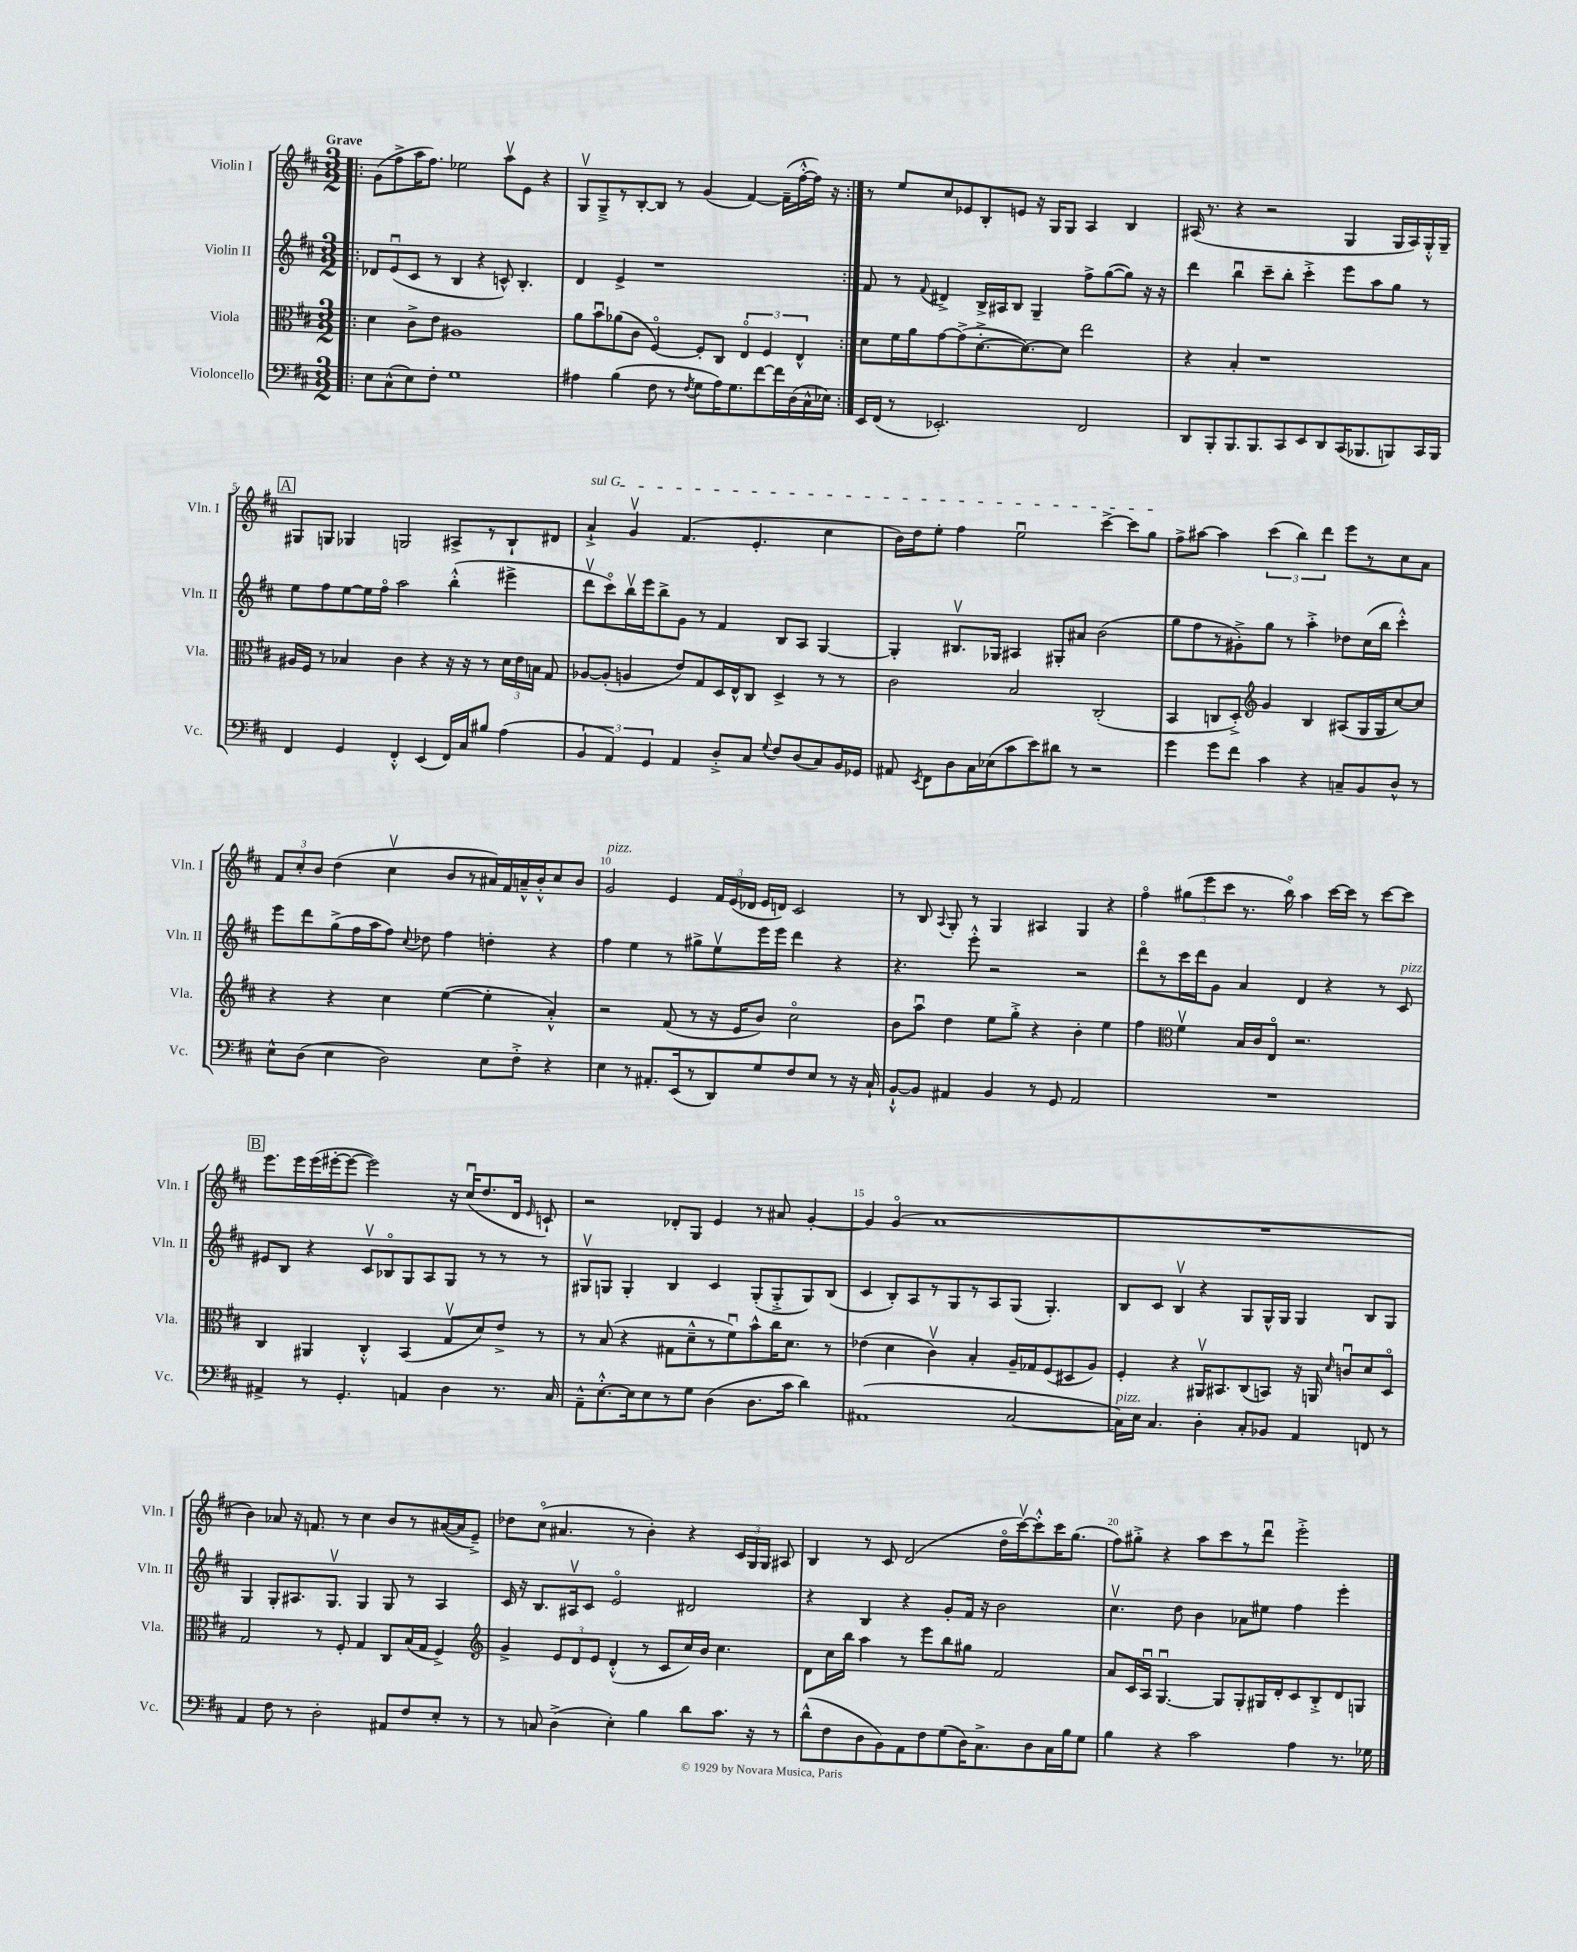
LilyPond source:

<<
\new StaffGroup <<
\new Staff = "s0" \with { instrumentName = "Violin I" shortInstrumentName = "Vln. I" } {
    \clef treble \key d \major \numericTimeSignature \time 3/2 \tempo "Grave"
    \autoBeamOff \repeat volta 2 { \bar ".|:" g'8[( fis''8-> a''16 fis''8.]) ees''2 a''8[\upbow e'8] r4 |
    g8[\upbow g8---> r8 b8~-. b8] r8 g'4( fis'4~) fis'16[--( fis''16~-.-^ fis''16]) r16 | }
    r8 e''8[ cis''8 ees'8 b8-. e'8] r16 g16[ g8] a4 b4 |
    ais16( r8. r4 r2 g4 g16[ ais16) g16-.-^ g16]-- |
    \mark \markup { \box "A" } gis8[ g8] ges4 g2 ais8[-> r8 b8-! dis'8] |
    \once \override TextSpanner.bound-details.left.text = \markup { \italic "sul G" } a'4-!->\startTextSpan g'4\upbow fis'4.( e'4.-. cis''4 |
    b'16[) d''16 e''8]-. fis''4 e''2\downbow cis'''4~-> cis'''8[ g''8]\stopTextSpan |
    fis''8[-> ais''8]~ ais''4 \tuplet 3/2 { cis'''4( b''4) d'''4 } e'''8[ r8 cis''8 a'8] |
    \tuplet 3/2 { fis'8[ cis''8-. b'8] } d''4( cis''4\upbow b'8[ r8 ais'16) fis'16 a'16---^ b'16-.-^ cis''8 b'8] |
    g'2^\markup { \italic "pizz." } e'4 \tuplet 3/2 { fis'16[ e'16( des'16] } e'16[ d'16]) cis'2 |
    r8 b8 \appoggiatura { a8 } g8-. r8 g4 ais4 g4 r4 |
    fis''4\flageolet \tuplet 3/2 { gis''8[( e'''8 cis'''8] } r8. b''16\flageolet) a''4 cis'''16[~ cis'''16] r8 cis'''8[~ cis'''8] |
    \mark \markup { \box "B" } e'''8.[ e'''16 e'''16( eis'''16~-. eis'''8]~ eis'''2) r16 cis''16[\downbow( d''8. d'16] \grace { e'16 } c'8-!) |
    r2 des'8[-. g8] e'4 r8 ais'8 g'4~-. |
    g'4 g'4\flageolet( a'1 |
    R1. |
    b'4) aes'8 r16 f'8. r8 cis''4 b'8[ r8 ais'16~( ais'16 e'8]--->) |
    des''8[ cis''8]\flageolet( ais'4. r8 b'4-.) r4 \tuplet 3/2 { cis'16[ g16 g16] } ais8 |
    b4 r8 cis'8 d'2( d''16[\flageolet cis'''16~\upbow) cis'''8-.-^ cis'''16 g''8.]( |
    fis''8[) gis''8]-.-> r4 a''8[ cis'''8 r8 d'''8]\downbow e'''2-.-> \bar "|." |
}
\new Staff = "s1" \with { instrumentName = "Violin II" shortInstrumentName = "Vln. II" } {
    \clef treble \key d \major \numericTimeSignature \time 3/2
    \autoBeamOff \repeat volta 2 { \bar ".|:" des'8[ e'8\downbow( cis'8] r8 b4 r4 c'8-^) b4.-. |
    d'4 e'4-> r1 | }
    fis'8 r8 \appoggiatura { fis'8 } dis'4-> b16[-> ais16 b8] g4-- fis''8[-> g''8~( g''8]) r16 r16 |
    d'''4 b''4\downbow cis'''8[-- b''8]-. cis'''4-.-> e'''8[ a''8 g''8] r8 |
    \mark \markup { \box "A" } e''8[ fis''8 e''8~ e''16 fis''16]\flageolet a''2 b''4-.-^( eis'''4-> |
    d'''8[\upbow cis'''8\flageolet) b''16\upbow e'''16 b''8-> g'8] r8 fis'4 b8[ a8] g4~ |
    g4-. bis8.[\upbow ges16] ais4 gis8[-. ais'8] b'2( |
    g''8[ fis''8 r8 gis'8-.->) g''8] r8 a''4-.-> des''8[ cis''16( b''16] cis'''4-.-^) |
    e'''8[ d'''8 g''8->( fis''16 a''16 fis''8]) \appoggiatura { cis''8 } des''8 fis''4 d''4-. r4 |
    fis''4 e''4 r8 gis''8[-> e''8\upbow e'''16 e'''16] d'''4 r4 |
    r4. e'''8-.-^ r2 r2 |
    d'''8[\flageolet r8 cis'''16 d'''16 g'8] a'4 d'4 r4 r8 cis'8^\markup { \italic "pizz." } |
    \mark \markup { \box "B" } eis'8[ b8] r4 cis'8[\upbow bes8\flageolet g8 a8 g8] r8 r8 r8 |
    gis8[\upbow g8] g4-. b4 cis'4 g8[-.( g8-.-> g8) b8]( |
    cis'4 b8[-.) a8 r8 g8 r8 a8 g8]( g4.-.) |
    b8[ cis'8] b4\upbow r4 g8[ g16-^ g16] g4 b8[ g8] |
    g4 g8[-. ais8. g8.]\upbow g4 g8 r8 ais4 |
    cis'16 r16 b8.[ ais16\upbow cis'8] e'2\flageolet dis'2 |
    r4 b4 r4 g'8[-. fis'16] r16 b'2 |
    cis''4.\upbow d''8 b'4 aes'8[ eis''8] fis''4 e'''4-. \bar "|." |
}
\new Staff = "s2" \with { instrumentName = "Viola" shortInstrumentName = "Vla." } {
    \clef alto \key d \major \numericTimeSignature \time 3/2
    \autoBeamOff \repeat volta 2 { \bar ".|:" d'4 cis'8[-> e'8] ais1 |
    a'8[ b'8\downbow aes'8( cis'8] fis4~\flageolet) fis8[-. cis8] \tuplet 3/2 { e4\flageolet fis4 e4-^ } | }
    d'8[ fis'16 a'16 g'8~ g'8->( d'8.~-.-> d'8.~) d'8] e''2 |
    r4 b4-. r1 |
    \mark \markup { \box "A" } ais16[ fis16] r8 bes4 cis'4 r4 r16 r16 r8 \tuplet 3/2 { d'16[ e'16 b16] } g8 |
    aes8[~ aes8]-.( a4 e'8[) g8 d16 e16-^ cis8] d4-> r8 r8 |
    cis'2 b2 cis2-.( |
    b,4 c8[ d8]-.->) \clef treble g'4 b4 ais8[( g16 g16 cis''8~) cis''8] |
    r4 r4 cis''4 e''4~( e''4-. a'4-.-^) |
    r2 fis'8( r8 r16 e'16[ b'8]) cis''2\flageolet |
    b'8[ a''8]\downbow d''4 e''8[ g''8]-.-> r4 b'4-. e''4 |
    fis''4 \clef alto fis'4\upbow b16[ cis'16 e8]\flageolet r2. |
    \mark \markup { \box "B" } cis4 ais,4 cis4-.-^ b,4( g8[\upbow d'8) e'8]-> r8 |
    r8 b8( r4 gis8[ d'8---^ r8 fis'8\downbow) b'8-^ cis''16 d'8.] r8 |
    ees'4( d'4 cis'4\upbow) b4-. a16[-- ges16 fis8( dis8 a8]) |
    fis4-. r4 ais,16[\upbow bis,8. cis8( b,8]) r16 a,16 \grace { d'16 } c'8[\downbow d'8 d8]\flageolet |
    g2 r8 fis8-. g4 cis8[ b16( g16] fis4->) |
    \clef treble g'4-> \tuplet 3/2 { e'8[ d'8 e'8] } d'4-.-^( r8 cis'8[ cis''16) b'16] cis''4. |
    d'8[ cis''16 b''16] a''4 r8 e'''8[ b''8 gis''8] fis'2 |
    a'8[ cis'16 a16]\downbow g4.~\downbow g8[ g8-. gis16 d'16-. cis'8 b8-.-> d'8 g8] \bar "|." |
}
\new Staff = "s3" \with { instrumentName = "Violoncello" shortInstrumentName = "Vc." } {
    \clef bass \key d \major \numericTimeSignature \time 3/2
    \autoBeamOff \repeat volta 2 { \bar ".|:" e8[ cis8-^( e8) fis8]-. g1 |
    ais4 b4( fis8 r8 \acciaccatura { fis8 } g8[ ais16) g8. fis'8~ fis'16 d16( cis16-^ ees16]) | }
    e,16[ fis,16]( r8 ees,2.-.) fis,2 |
    d,8[ b,,8-. b,,8. b,,8. cis,8 e,8 d,8 cis,16( bes,,8. b,,8) cis,16 b,,16] |
    \mark \markup { \box "A" } fis,4 g,4 fis,4-.-^ e,4( fis,16[) cis16 bis8] a4( |
    \tuplet 3/2 { b,4 a,4) g,4 } a,4 d8[-.-> cis8] \appoggiatura { g8 } fis8[ d8( cis8) b,16 ges,16] |
    ais,8 \acciaccatura { e,8 } fis,8[ d8 cis16 ees16( cis'8 e'8) dis'8] r8 r2 |
    g'4 g'8[ fis'8] cis'4 r4 c8[-- b,8 d8]-^ r8 |
    e8[-^ d8]( e4 d2) e8[ fis8]-.-> r4 |
    e4 r8 ais,8.[-. e,16( r8 d,8) g8 fis8 e8] r8 r16 cis16-! |
    b,8[~-!-^ b,8] ais,4 b,4 r8 g,8 ais,2 |
    R1. |
    \mark \markup { \box "B" } ais,4-> r8 g,4.-. a,4 d4 r8. cis16 |
    a,8[---^ e8.~-.-^ e16 e8 r8 g8] d4( d8.[ cis'16] d'4) |
    ais,1( cis2~ |
    cis16[^\markup { \italic "pizz." }) e16] cis4. d4-. cis8[-. bes,8] a,4 f,8 r8 |
    a,4 fis8 r8 d2-. ais,8[ fis8 e8]-. r8 |
    r8 c8 d4->( e4-.) b4 d'8[ cis'8.] r16 r8 |
    d'8[-^( fis8 d8 b,8) a,8 fis8 g8( d16) cis8.-> d8 cis16 b16 g8] |
    b4 r4 cis'2 a4 r8. ges16 \bar "|." |
}
>>
>>
\layout { \context { \Score \override BarNumber.break-visibility = ##(#f #t #t) barNumberVisibility = #(every-nth-bar-number-visible 5) } }
